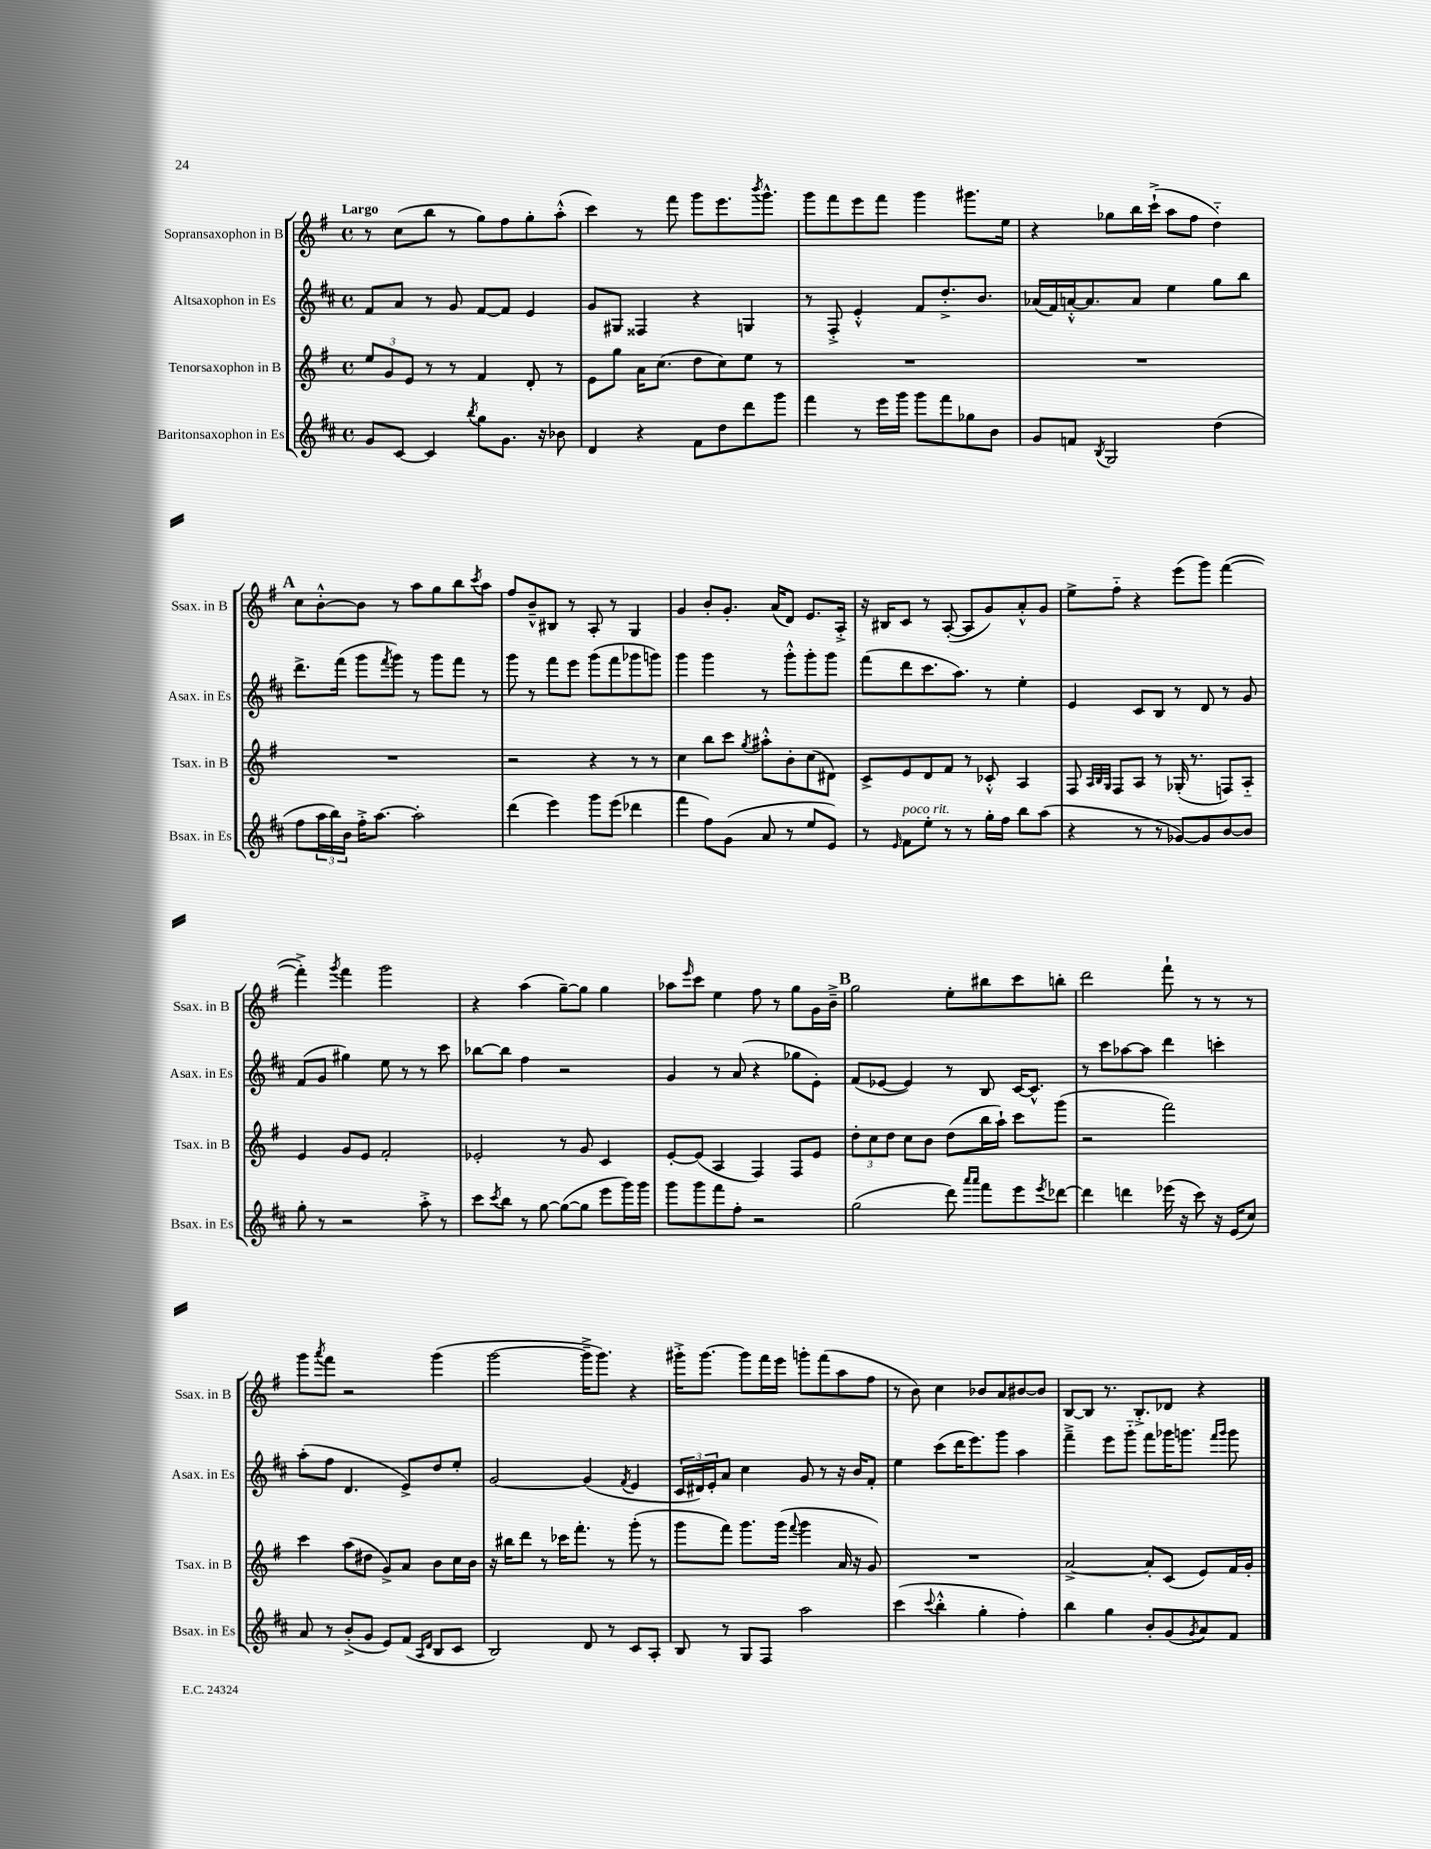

**kern	**kern	**kern	**kern
*staff4	*staff3	*staff2	*staff1
*clefG2	*clefG2	*clefG2	*clefG2
*k[f#c#]	*k[f#]	*k[f#c#]	*k[f#]
*M4/4	*M4/4	*M4/4	*M4/4
*met(c)	*met(c)	*met(c)	*met(c)
8g	12ee	8f#	8r
.	12g	.	.
[8c#	.	8a	(8cc
.	12e	.	.
4c#]	8r	8r	8bb
.	8r	8g	8r
8qbb	.	.	.
8gg	4f#	[8f#	8gg)
8.g	.	8f#]	8ff#
.	8d'	4e	8gg'
16r	.	.	.
8b-	8r	.	(8aa'^^
=	=	=	=
4d	8e	8g	4ccc)
.	8gg	8G#	.
4r	16a	4F##	8r
.	(8.cc	.	.
.	.	.	8fff#
8f#	8dd	4r	8ggg
8dd	8cc)	.	8.eee
8ddd	8ee	4G	.
.	.	.	8qbbb
.	.	.	8.ggg^^
8ggg	8r	.	.
=	=	=	=
4fff#	1r	8r	8ggg
.	.	8F#'^	8fff#
8r	.	4e'^^	8eee
16eee	.	.	8fff#
16ggg	.	.	.
8ggg	.	8f#	4ggg
8fff#	.	8.dd'^	.
8gg-	.	.	8.ggg#
.	.	8.b	.
8b	.	.	.
.	.	.	16ee
=	=	=	=
8g	1r	(16a-	4r
.	.	16f#)	.
8f	.	[16a'^^	.
.	.	8.a]	.
8qB	.	.	.
2G	.	.	8gg-
.	.	8a	16bb
.	.	.	(16ccc`^
.	.	4ee	8aa
.	.	.	8ff#
(4dd	.	8gg	4dd'~)
.	.	8bb	.
=	=	=	=
8ff#	1r	8.ddd^	8cc
24aa	.	.	[8b'^^
24bb)	.	.	.
.	.	(16fff#	.
24b	.	.	.
16ff#'^	.	8ggg	8b]
[8.aa	.	.	.
.	.	8qfff#	.
.	.	8ggg)	8r
2aa']	.	8r	8aa
.	.	8ggg	8gg
.	.	8fff#	8bb
.	.	.	8qccc
.	.	8r	8aa
=	=	=	=
(4ddd	2r	8ggg	8ff#
.	.	8r	8b~^^
4eee)	.	8fff#	8B#
.	.	8eee	8r
8ggg	4r	(8ggg	8A'
(8eee	.	8fff#	8r
4ddd-	8r	8ggg-	4G
.	8r	8ggg)	.
=	=	=	=
4fff#	4cc	4ggg	4g
8ff#)	8bb	4ggg	8b'
(8g	8ccc	.	8.g'
.	8qgg	.	.
8a	8aa#'^^	8r	.
.	.	.	(16a
8r	8b'	8ggg'^^	8d)
8ee	(8cc	8ggg'	8.e
8e)	8d#)	8ggg	.
.	.	.	16A'^
=	=	=	=
8r	8c^	(8fff#	16r
.	.	.	16B#
16qqe	.	.	.
8f#	8e	8ddd	8c
8ee'	8d	8.ccc#	8r
8r	8f#	.	([8A'
.	.	8.aa)	.
8r	8r	.	8A]
16gg'	8c-'^^	8r	8g)
16ff#	.	.	.
8bb	4A	4ee'	8a'^^
(8aa	.	.	8g
=	=	=	=
4r	8F#	4e	8ee^
.	32qqA	.	.
.	32qqB	.	.
.	32qqG	.	.
.	8F#	.	8ff#'~
8r	8A	8c#	4r
8r	8r	8B	.
[8g-)	(16G-'	8r	(8eee
.	8.r	.	.
8g-]	.	8d	8ggg)
[8b	8F)	8r	([4fff#
8b]	8A'~	8g	.
=	=	=	=
8gg'	4e	(8f#	4fff#'^])
8r	.	8g	.
.	.	.	8qggg
2r	8g	4gg#)	4fff#
.	8e	.	.
.	2f#'	8ee	2ggg
.	.	8r	.
8aa'^	.	8r	.
8r	.	8ccc#	.
=	=	=	=
8ccc#	2e-'	[8bb-	4r
8qccc#	.	.	.
8bb	.	8bb-]	.
8r	.	4ff#	(4aa
[8gg	.	.	.
(8gg_	8r	2r	[8gg~)
8gg]	8g	.	8gg]
8eee	4c	.	4gg
16ggg)	.	.	.
16ggg	.	.	.
=	=	=	=
8ggg	[8e'	4g	8aa-
.	.	.	16qqeee
8ggg	(8e]	.	8ccc
8fff#	4A	8r	4ee
8ff#'	.	(8a	.
2r	4F#)	4r	8ff#
.	.	.	8r
.	8F#	8gg-	8gg
.	8e	8e')	16g
.	.	.	16b~^
=	=	=	=
(2gg	12dd'	(8f#	2gg
.	12cc	.	.
.	.	[8e-	.
.	12dd	.	.
.	8cc	4e-])	.
.	8b	.	.
8ddd)	(8dd	8r	8ee'
16qqaaa	.	.	.
16qqaaa	.	.	.
8fff#	16bb	8B	8bb#
.	16aa`)	.	.
8eee	8ccc	[16c#	8ccc
.	.	8.c#^^]	.
8qeee	.	.	.
[8ddd-	(8ggg	.	8bb'
=	=	=	=
4ddd-]	2r	8r	2ddd
.	.	8ccc#	.
4ddd	.	[8aa-	.
.	.	8aa-]	.
(16eee-	2fff#)	4ddd	8fff#`
16r	.	.	.
8ccc#)	.	.	8r
16r	.	4ccc'	8r
(16e	.	.	.
8cc#)	.	.	8r
=	=	=	=
8a	4ccc	(8aa'	8ggg
.	.	.	8qaaa
8r	.	8ff#	8fff#
(8b'^	(8aa	4.d	2r
8g	8dd#	.	.
8e)	8g^)	.	.
(8f#	8a	8e^)	.
16qqA	.	.	.
16qqd	.	.	.
8B	8b	8dd	(4ggg
8c#	16cc	8ee'	.
.	16b	.	.
=	=	=	=
2B)	16r	[2g	[2ggg
.	16bb#	.	.
.	8ddd	.	.
.	8r	.	.
.	16ccc-	.	.
.	8.fff#'	.	.
8d	.	(4g]	16ggg~^]
.	.	.	8.ggg)
8r	8r	.	.
.	.	8qf#	.
8c#	(8ggg'	4e	4r
8A'	8r	.	.
=	=	=	=
8B	8ggg	24c#	16ggg#'^
.	.	24d#)	.
.	.	.	[8.ggg#
.	.	24e'	.
8r	8fff#)	8a	.
8G	8.ggg	4cc#	8ggg#]
8F#	.	.	16fff#
.	(16ggg	.	16eee
.	8qqfff#	.	.
2aa	4ggg	8g	8ggg'
.	.	8r	(8fff#
.	16a	16r	8aa
.	16r	16b	.
.	8g)	8f#'	8ff#
=	=	=	=
(4ccc#	1r	4ee	8r
.	.	.	8b)
8qqccc#	.	.	.
4bb'^^	.	(8ccc#	4cc
.	.	16ddd	.
.	.	8.eee)	.
4gg'	.	.	8b-
.	.	8ggg	8a
4ff#')	.	4aa	[8b#
.	.	.	8b#]
=	=	=	=
4bb	[2a^	4fff#~^	[8B
.	.	.	8B]
4gg	.	8eee	8.r
.	.	8ggg'~	.
.	.	.	8.B'^
8b'	8a']	8fff#	.
(8g	(8c	16ggg-	8d-
.	.	8.ggg	.
8qg	.	.	.
8a)	8e)	.	4r
.	.	16qqfff#	.
.	.	16qqggg	.
8f#	16f#	8ggg	.
.	16g'	.	.
==	==	==	==
*-	*-	*-	*-
